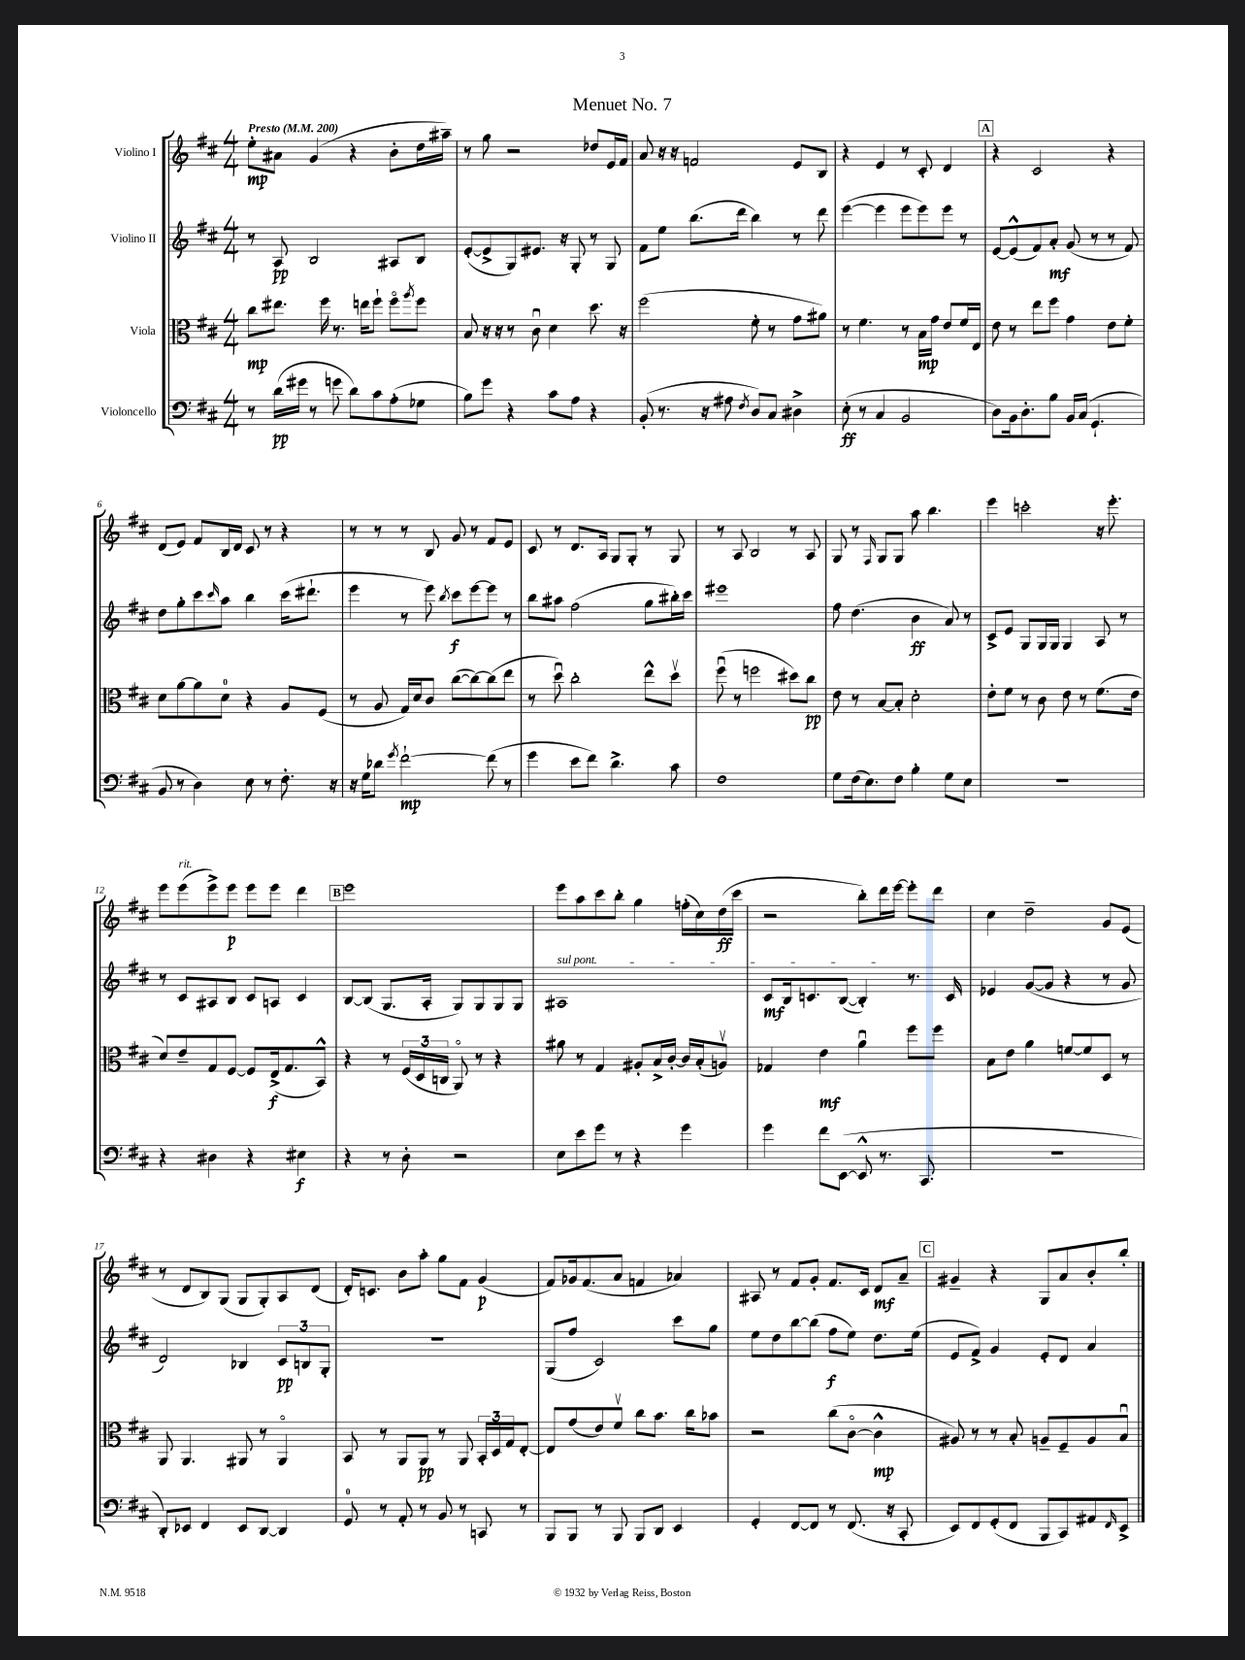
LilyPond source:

\header { title = "Menuet No. 7" }
<<
\new StaffGroup <<
\new Staff = "s0" \with { instrumentName = "Violino I" } {
    \clef treble \key d \major \numericTimeSignature \time 4/4 \tempo "Presto" 4 = 200
    e''8-.\mp ais'8 g'4( r4 b'8-. d''16 ais''16--) |
    r8 g''8 r2 des''8 e'16 fis'16 |
    a'8 r16 r16 f'2 e'8 b8 |
    r4 e'4 r8 cis'8-. d'4 |
    \mark \markup { \box "A" } r4 cis'2 r4 |
    d'8( e'8) fis'8 b16 d'16 cis'8 r8 r4 |
    r8 r8 r8 b8 g'8 r8 fis'8 e'8 |
    cis'8 r8 d'8. a16 g8 g8-. r8 g8 |
    r8 a8 b2 r8 a8 |
    g8 r8 \grace { fis16 } g8 g8 a''8 b''4. |
    e'''4 c'''2-. r16 e'''8.-. |
    e'''8 e'''8^\markup { \italic "rit." }( e'''8->) e'''8\p e'''8 e'''8 d'''4 |
    \mark \markup { \box "B" } e'''1 |
    e'''8 a''8 cis'''8 b''8-. g''4 f''16-.( cis''16) d''16\ff( cis'''16 |
    r2 b''8-.) d'''16 e'''16~ e'''8-. d'''8 |
    cis''4 d''2-- g'8 e'8( |
    r8 d'8 b8) g8( g8 g8-.) a8 d'8( |
    d'16-.) c'8. b'8 a''8-. g''8 fis'8 g'4\p( |
    fis'8) ges'16 fis'8.( a'8 f'4 aes'4) |
    ais8 r8 fis'8 g'8-. fis'8. cis'16 d'8\mf a'8-- |
    \mark \markup { \box "C" } gis'4-- r4 g8 a'8 b'8-. b''8-. \bar "|." |
}
\new Staff = "s1" \with { instrumentName = "Violino II" } {
    \clef treble \key d \major \numericTimeSignature \time 4/4
    r8 a8\pp b2 ais8 b8 |
    e'8~-.( e'8-> g8) eis'8. r16 g8-. r8 g8 |
    fis'8 e''8 b''8.( d'''16 b''4) r8 d'''8 |
    e'''4~( e'''4 e'''8 e'''8) e'''8 r8 |
    \mark \markup { \box "A" } e'8~ e'8-^( fis'8) a'8-.\mf g'8( r8 r8 fis'8) |
    d''8 g''8-. cis'''8 \grace { cis'''16 } a''8 b''4 cis'''16( dis'''8.-! |
    e'''4 r8 e'''8) \acciaccatura { b''8 } cis'''8\f e'''8~ e'''8 r8 |
    b''8 ais''8 fis''2( g''8 bis''16-.) cis'''16 |
    eis'''1 |
    fis''8 d''4.( b'4\ff a'8) r8 |
    cis'8-> e'8 g8 g16 g16 g4 a8 r8 |
    r8 cis'8 ais8 b8 cis'8 a8 cis'4 |
    \mark \markup { \box "B" } b8~ b8( g8. a16-. g8) g8 g8 g8 |
    \once \override TextSpanner.bound-details.left.text = \markup { \italic "sul pont." } ais1\startTextSpan |
    cis'8\mf b16 c'8. b8~( b4-.\stopTextSpan) r8. c'16 |
    ees'4 g'8~( g'8 r4 r8 g'8 |
    d'2) bes4 \tuplet 3/2 { cis'8\pp b8 g8-. } |
    r1 |
    g8( fis''8 cis'2) cis'''8 g''8 |
    e''8 d''8 b''8~ b''8( fis''8\f e''8) d''8. e''16( |
    \mark \markup { \box "C" } e'8 fis'8->) g'4 e'8-. d'8 a'4 \bar "|." |
}
\new Staff = "s2" \with { instrumentName = "Viola" } {
    \clef alto \key d \major \numericTimeSignature \time 4/4
    cis''8\mp eis''8. fis''16 r8. e''16 fis''8-! fis''8\flageolet \acciaccatura { a''8 } fis''8 |
    b8 r16 r16 r8 cis'8\downbow d'4 d''8. r16 |
    fis''2( fis'8-. r8 g'8 ais'8) |
    r8 fis'4. r8 b16\mp g'16 e'8 fis'16 e16 |
    \mark \markup { \box "A" } e'8 r8 e''8 fis''8 g'4 e'8 fis'8-. |
    d'8 a'8~ a'8 d'8-0 r4 a8 fis8( |
    r8 a8 g16) d'16 cis'8 cis''8~( cis''8~) cis''8( e''8 |
    r8 d''8\downbow) cis''2-. e''8-^ d''8\upbow |
    fis''8\downbow( r8 f''2 dis''8) cis''8\pp |
    e'8 r8 b8~ b8-. d'2-. |
    e'8-. fis'8 r8 cis'8 e'8 r8 fis'8.( e'16 |
    d'8) e'8-- g8 fis8~ fis8 e16->\f( g8. b,8-^) |
    \mark \markup { \box "B" } r4 r8 \tuplet 3/2 { fis16( d16 c16 } a,8\flageolet) r8 r4 |
    ais'8 r8 g4 ais8-. b16-> cis'16~-. cis'16 b16-.( a8\upbow) |
    ges4 e'4\mf a'4\downbow fis''8 fis''8 |
    b8 e'8 a'4 f'8~ f'8 d8 r8 |
    a,8 a,4. ais,8 r8 ais,4\flageolet |
    b,8 r8 a,8 a,8\pp r8 a,8 \tuplet 3/2 { b,16-. d16 g16 } e8~-. |
    e8 g'8( e'8) fis'8\upbow cis''8 b'8. cis''16 bes'8 |
    r2 cis''8( cis'8~\flageolet cis'4-^\mp |
    \mark \markup { \box "C" } ais8) r8 r8 b8-. a8-- fis8-- a8 b8\downbow \bar "|." |
}
\new Staff = "s3" \with { instrumentName = "Violoncello" } {
    \clef bass \key d \major \numericTimeSignature \time 4/4
    r8 d'16\pp( gis'16 r8 g'8 d'8) cis'8 a8-.( ges8 |
    b8) g'8 r4 cis'8 a8 r4 |
    b,8-.( r8. r16 ais8 \acciaccatura { fis8 } d8) cis8 dis4-> |
    e8-.\ff( r8 cis4 b,2 |
    \mark \markup { \box "A" } d8) b,16 d8.-. b8 b,16 cis16( g,4.-! |
    b,8 r8 d4) e8 r8 fis8.-. r16 |
    r16 g16 des'8 \acciaccatura { g'8 } fis'2~-!\mp fis'8( r8 |
    g'4 e'8 fis'8) d'4.-> cis'8 |
    fis1 |
    g8 fis16( e8.) fis8 b4-. g8 e8 |
    R1 |
    r4 dis4 r4 eis4\f |
    \mark \markup { \box "B" } r4 r8 d8-. r2 |
    e8 e'8 g'8 r8 r4 g'4 |
    g'4 fis'8 e,8~( e,8-^ r8. cis,8. |
    R1 |
    d,8-.) ees,8 fis,4 ees,8 d,8~ d,4 |
    g,8-0 r8 a,8-. r8 b,8 r8 c,8 r8 |
    b,,8 b,,8 r8 b,,8 b,,8 d,8 e,4 |
    g,4-. fis,8~ fis,8 r8 fis,8.( r16 cis,8-. |
    \mark \markup { \box "C" } e,8) fis,8 g,8-.( fis,8 b,,8 cis,8) ais,8 \grace { fis,16 } e,8-> \bar "|." |
}
>>
>>
